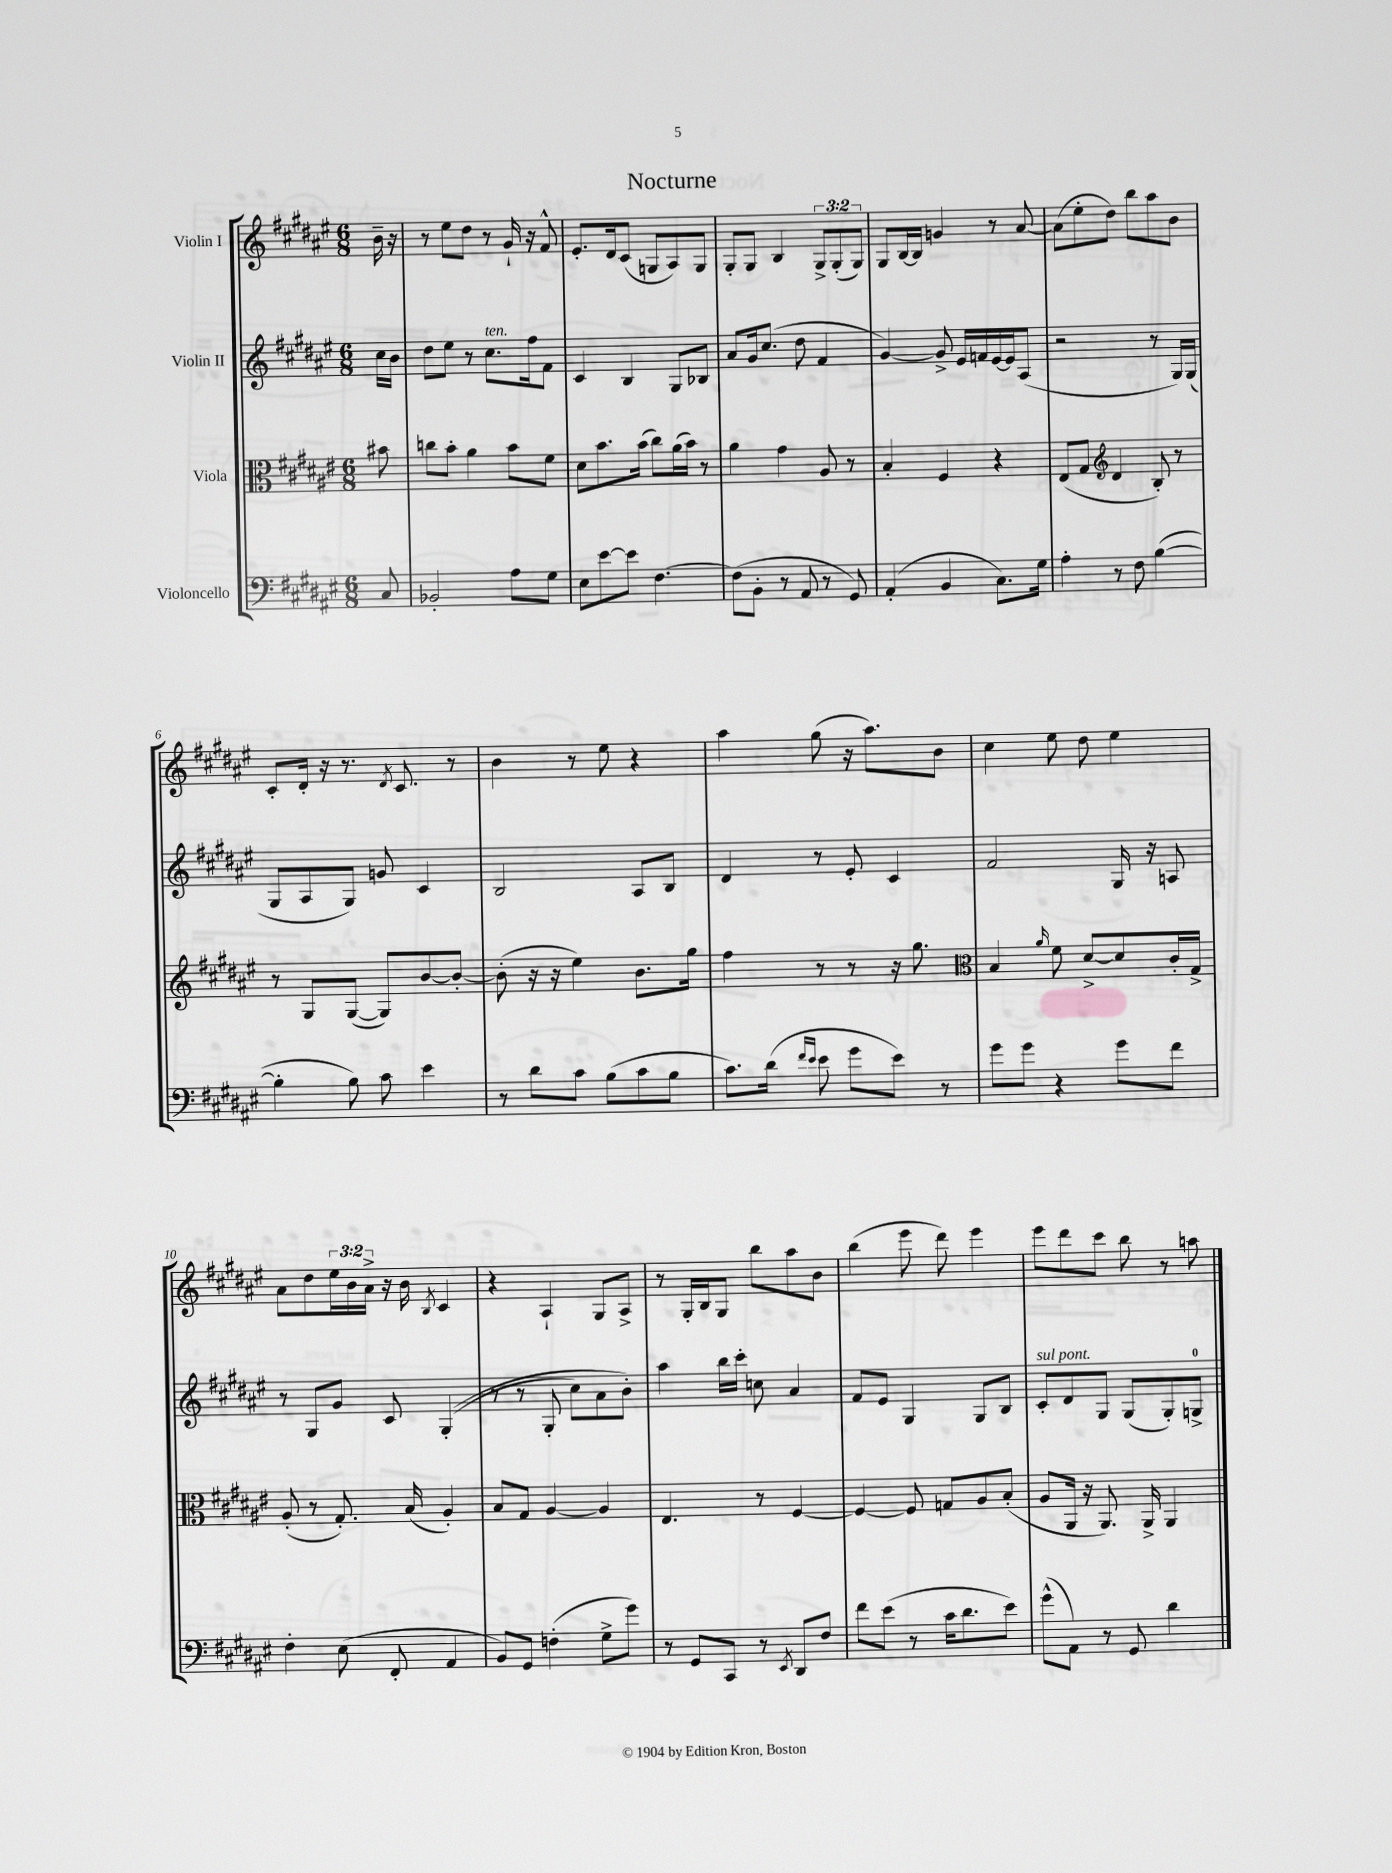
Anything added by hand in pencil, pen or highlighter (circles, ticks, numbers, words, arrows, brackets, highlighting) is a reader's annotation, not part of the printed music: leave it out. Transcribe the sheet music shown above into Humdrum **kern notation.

**kern	**kern	**kern	**kern
*staff4	*staff3	*staff2	*staff1
*clefF4	*clefC3	*clefG2	*clefG2
*k[f#c#g#d#a#e#]	*k[f#c#g#d#a#e#]	*k[f#c#g#d#a#e#]	*k[f#c#g#d#a#e#]
*M6/8	*M6/8	*M6/8	*M6/8
8C#/	8b#\	16cc#\LL	16b~\
.	.	16b\JJ	16r
=	=	=	=
2BB-'/	8cc\L	8dd#\L	8r
.	8b'\J	8ee#\J	8ee#\L
.	4a#\	8r	8dd#\J
.	.	8.cc#\L	8r
8A#\L	8b\L	.	16g#`/
.	.	16ff#\k	16r
8G#\J	8f#\J	8f#\J	8f#^^/
=	=	=	=
8E#\L	8d#\L	4c#/	8.e#'/L
[8e#\	8.b\	.	.
.	.	.	16d#/k
8e#\]J	.	4B/	(8c#/J
.	(16b\Jk	.	.
[4.F#\	8cc#\L)	.	8G/L
.	(16a#\L	8G#/L	8A#/)
.	16b\JJ)	.	.
.	8r	8B-/J	8G/J
=	=	=	=
(8F#\]L	4a#\	8a#/L	8G#'/L
8BB'\J	.	16g#/k	8G#/J
.	.	(8.cc#/J	.
8r	4g#\	.	4B/
8AA#/	.	8dd#\	.
8r	8A#/	4f#/	12G#^/L
.	.	.	(12G#'/
8GG#/)	8r	.	.
.	.	.	12G#/J)
=	=	=	=
(4AA#'/	4B'/	[4g#/)	8G#/L
.	.	.	[16B/L
.	.	.	16B/]JJ
4BB/	4F#/	8g#^/]	4g/
.	.	16e#/LL	.
.	.	16f/	.
8.C#\L)	4r	[16e#/	8r
.	.	16e#/]J	.
.	.	(8A#/J	[8a#/
16G#\Jk	.	.	.
=	=	=	=
4A#'\	(8E#/L	2r	(8a#\]L
.	8G#/J	.	8ee#'\
*	*clefG2	*	*
8r	4d#/	.	8dd#\J)
8F#\	.	.	8bb\L
([4B\	8B'/)	8r	8aa#\
.	8r	16G#/LL)	8b\J
.	.	(16G#/JJ	.
=	=	=	=
4B'\]	8r	8G#/L	8c#'/L
.	8G#/L	8A#/	16d#'/Jk
.	.	.	16r
8B\)	([8G#/J	8G#/J)	8.r
8c#\	8G#/]L)	8g/	.
.	.	.	8qd#/
.	.	.	8.c#/
4e#\	[8b/	4c#/	.
.	8b'/_J	.	8r
=	=	=	=
8r	(8b'\]	2B/	4b\
8d#\L	16r	.	.
.	16r	.	.
8c#\J	4ee#\)	.	8r
(8B\L	.	.	8ee#\
8c#\	8.b\L	8A#/L	4r
8B\J	.	8B/J	.
.	16gg#\Jk	.	.
=	=	=	=
8.c#\L)	4ff#\	4d#/	4aa#\
(16d#\Jk	.	.	.
16qqf#/LL	.	.	.
16qqe#/JJ	.	.	.
8e#\	8r	8r	(8gg#\
8g#\L	8r	8e#'/	16r
.	.	.	8.aa#\L)
8e#\J)	16r	4c#/	.
.	8.gg#\	.	.
8r	.	.	8b\J
=	=	=	=
*	*clefC3	*	*
8g#\L	4B/	2f#/	4cc#\
8g#\J	.	.	.
.	16qqa#/	.	.
4r	8f#\	.	8ee#\
.	[8d#^/L	.	8dd#\
8g#\L	8d#/]	16G#/	4ee#\
.	.	16r	.
8f#\J	16c#'/L	8A/	.
.	16G#^/JJ	.	.
=	=	=	=
4F#'\	(8A#'/	8r	8a#\L
.	8r	8G#/L	8dd#\
(8E#\	8.G#'/)	8g#/J	24ee#\L
.	.	.	24b\
.	.	.	24a#^\JJ
8FF#'/	.	8c#/	16r
.	(16B/	.	16b\
.	.	.	8qB/
4AA#/	4A#'/)	&((4G#'/	4c#/
=	=	=	=
8BB/L)	8B/L	8r	4r
8GG#/J	8G#/J	8r	.
(4F'\	[4A#/	8G#'/	4A#`/
.	.	8cc#\L)	.
8G#^\L	4A#/]	8a#\	8G#/L
8g#\J)	.	8b'\J&)	8A#^/J
=	=	=	=
8r	4.E#/	4aa#\	8r
8GG#/L	.	.	16G#'/LL
.	.	.	16B/J
8CC#/J	.	16bb\LL	8G#/J
.	.	16ccc#'\JJ	.
8r	8r	8cc\	8bb\L
8qEE#/	.	.	.
8DD#/L	[4F#/	4a#/	8aa#\
8F#/J	.	.	8b\J
=	=	=	=
8f#\L	4F#/_	8f#/L	(4bb\
(8e#\J	.	8e#/J	.
8r	8F#/]	4G#/	8eee#\
16c#\LK	8G/L	.	8ddd#\)
8.d#\	.	.	.
.	8A#/	8G#/L	4eee#\
8e#\J)	(8B'/J	8B/J	.
=	=	=	=
(8g#^^\L	8A#/L	8c#'/L	8eee#\L
8AA#\J)	16AA#/Jk	8d#/	8ddd#\
.	16r	.	.
8r	8.AA#/)	8G#/J	8ccc#\J
8GG#/	.	(8G#/L	8bb\
.	16AA#^/	.	.
4d#\	4AA#/	8G#'/)	8r
.	.	8G^/J	8aa\
==	==	==	==
*-	*-	*-	*-
